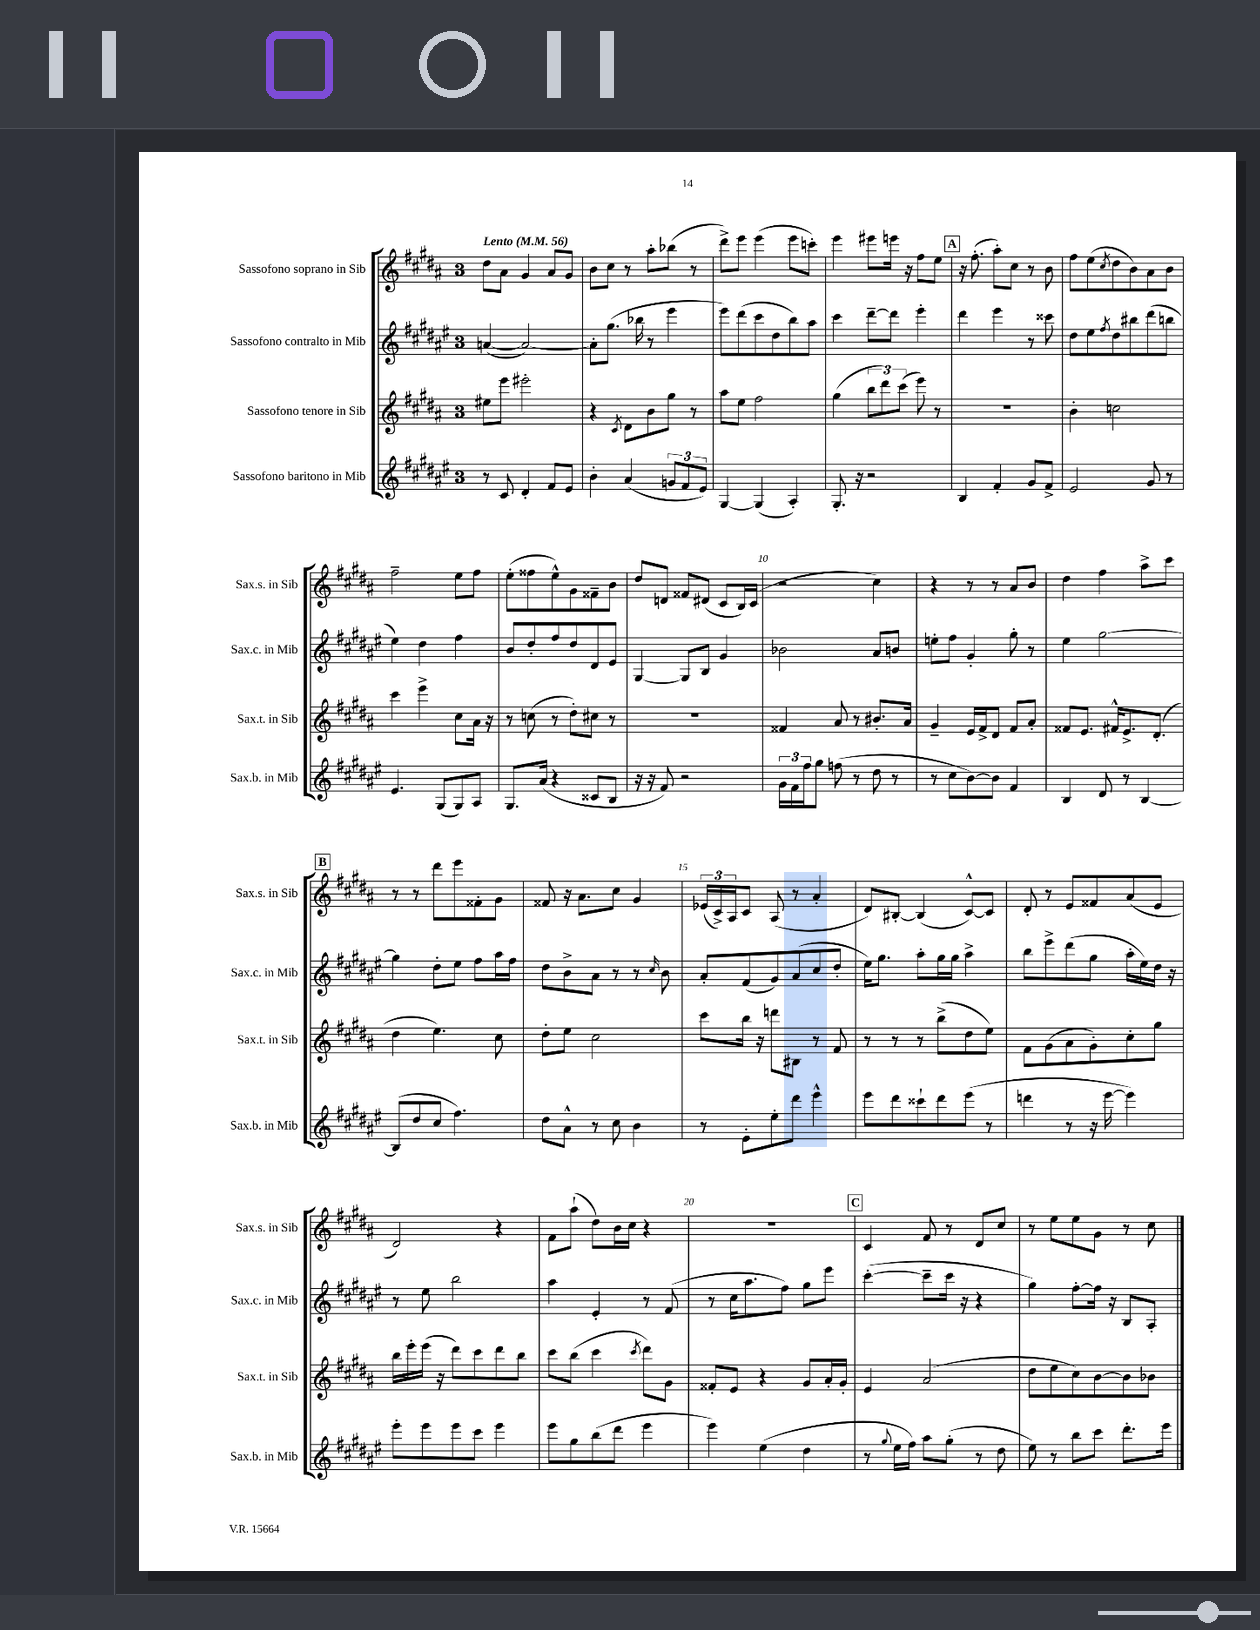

**kern	**kern	**kern	**kern
*staff4	*staff3	*staff2	*staff1
*clefG2	*clefG2	*clefG2	*clefG2
*k[f#c#g#d#a#e#]	*k[f#c#g#d#a#]	*k[f#c#g#d#a#e#]	*k[f#c#g#d#a#]
*M3/4	*M3/4	*M3/4	*M3/4
*MM56	*MM56	*MM56	*MM56
8r	8ee#	([4a	8dd#
8c#	8eee	.	8a#
4d#'	2eee#'	2a_)	4g#
8f#	.	.	8a#
8e#	.	.	8g#
=	=	=	=
4b'	4r	8a']	8b
.	.	(8.gg#	8cc#
.	8qc#	.	.
(4a#	8d#	.	8r
.	.	16bb-	.
.	8b	8r	8aa#'
12g	8gg#	4eee#	(8bb-
12f#	.	.	.
.	8r	.	8r
12e#)	.	.	.
=	=	=	=
[4G#	8aa#	8eee#)	8ddd#^)
.	8ee	(8ddd#	8eee
(4G#]	2ff#	8ccc#	(4eee
.	.	8dd#	.
4A#')	.	8bb)	8eee
.	.	8aa#	8ccc')
=	=	=	=
8.G#'	(4gg#	4ccc#	4eee
16r	.	.	.
2r	12bb	[8ddd#~	8eee#
.	12ddd#)	.	.
.	.	8ddd#]	16eee
.	(12ccc#	.	.
.	.	.	16r
.	8eee)	4eee#'	8ff#
.	8r	.	8ee
=	=	=	=
4B	2.r	4ddd#	16r
.	.	.	(8.ff#'
4f#'	.	4eee#	8aa#')
.	.	.	8cc#
8g#	.	8r	8r
8f#^	.	8ccc##	8b
=	=	=	=
2e#	4b'	8dd#	8ff#
.	.	8ee#	(8ee
.	.	8qff#	8qcc#
.	2cc	8dd#	8dd#
.	.	8bb#	8b)
8g#	.	(8ddd#	8a#
8r	.	8bb	8b
=	=	=	=
4.e#	4ccc#	4ee#)	2ff#~
.	4eee^	4dd#	.
(8G#	.	.	.
8G#)	8cc#	4ff#	8ee
8A#	16a#	.	8ff#
.	16r	.	.
=	=	=	=
8.G#	8r	8b	(8ee'
.	(8cc	8dd#'	8ff##
(16a#	.	.	.
4r	8r	8ff#	8ee^^)
.	8dd#')	8dd#	8g#
8c##	8cc#	8d#	8f##~
8B	8r	8e#	8b
=	=	=	=
16r	2.r	[4G#	8dd#
16r	.	.	.
8f#)	.	.	8d
2r	.	8G#]	8f##
.	.	8B	(8d#
.	.	4g#	8c#
.	.	.	16B)
.	.	.	(16c#
=	=	=	=
24g#	4f##	2b-	2r
24f#	.	.	.
24ff#	.	.	.
8gg#	.	.	.
(8ff	8a#	.	.
8r	8r	.	.
8dd#	8.b#'	8a#	4cc#)
8r	.	8b	.
.	16a#	.	.
=	=	=	=
8r	4g#~	8ee'	4r
8cc#	.	8ff#	.
[8b)	16e	4g#'	8r
.	16f#^	.	.
8b]	8d#	.	8r
4f#	8f#	8gg#'	8a#
.	8a#'	8r	8b
=	=	=	=
4B	8f##	4ee#	4dd#
.	8.e	.	.
8d#	.	[2gg#	4ff#
.	16f#^^	.	.
8r	8.e^	.	.
[4B	.	.	8aa#^
.	(8.d#'	.	.
.	.	.	8ccc#
=	=	=	=
(8B]	4dd#	4gg#]	8r
8dd#	.	.	8r
8cc#	4.ee)	8dd#'	8ddd#
4.ff#)	.	8ee#	8eee
.	.	8ff#	8f##'
.	8cc#	16aa#	8g#
.	.	16ff#	.
=	=	=	=
8dd#	8dd#'	8dd#	8f##
8a#^^	8ee	8b^	16r
.	.	.	8.a#
8r	2cc#	8a#	.
8cc#	.	8r	8cc#
4b	.	8r	4g#
.	.	16qqcc#	.
.	.	8b	.
=	=	=	=
8r	8ccc#	8a#'	(24e-
.	.	.	24c#^)
.	.	.	24A#
8e#'	16bb	(8f#	8c#
.	16r	.	.
8ee#'	8ddd	8g#)	(8A#
8ddd#	8B#	(8a#	8r
4eee#^^	8r	8cc#	4a#'
.	8f#	8dd#'	.
=	=	=	=
8eee#	8r	16ee#)	8d#)
.	.	8.gg#	.
8ddd#	8r	.	[8B#'
8ccc##`	8r	8aa#'	(4B#]
8ddd#	(8bb^	16gg#	.
.	.	16gg#	.
(8eee#	8dd#	4aa#^	[8c#^^)
8r	8ee)	.	8c#]
=	=	=	=
4ddd	8f#	8bb	8d#'
.	(8g#	8eee#^	8r
8r	8a#	(8ddd#	8e
16r	8g#')	8gg#	8f##
[16eee#	.	.	.
4eee#])	8cc#'	16aa#'	(8a#
.	.	16ee#)	.
.	8gg#	16dd#	8e
.	.	16r	.
=	=	=	=
8eee#'	16bb	8r	2d#)
.	16eee'	.	.
8eee#	(16eee	8ee#	.
.	16r	.	.
8eee#	8ddd#)	2bb	.
8ccc#	8ccc#	.	.
4eee#	8ddd#	.	4r
.	8bb	.	.
=	=	=	=
8eee#	8ccc#	4aa#	8f#
8gg#	(8bb	.	(8aa#`
(8bb	4ccc#	4e#'	8dd#)
8ddd#	.	.	16b
.	.	.	16cc#
.	8qccc#	.	.
4eee#	8ddd#)	8r	4r
.	8g#	(8f#	.
=	=	=	=
4eee#)	8f##'	8r	2.r
.	8e	16cc#	.
.	.	8.aa#	.
(4ee#	4r	.	.
.	.	8ff#)	.
4dd#	8g#	8gg#	.
.	16a#'	8eee#	.
.	16g#'	.	.
=	=	=	=
8r	4e	([4ccc#'	4c#
8qqgg#	.	.	.
16ee#	.	.	.
16ff#)	.	.	.
8aa#	(2a#	8ccc#~]	8f#
(8gg#'	.	16ccc#	8r
.	.	16r	.
8r	.	4r	8d#
8dd#	.	.	8cc#
=	=	=	=
8ee#)	8dd#	4gg#)	8r
8r	8ee	.	8ee
8bb	8cc#)	[8ff#'	8ee
8ccc#	[8b	16ff#]	8g#
.	.	16r	.
8.ddd#'	8b]	8B	8r
.	8b-	8A#'	8cc#
16eee#	.	.	.
==	==	==	==
*-	*-	*-	*-
